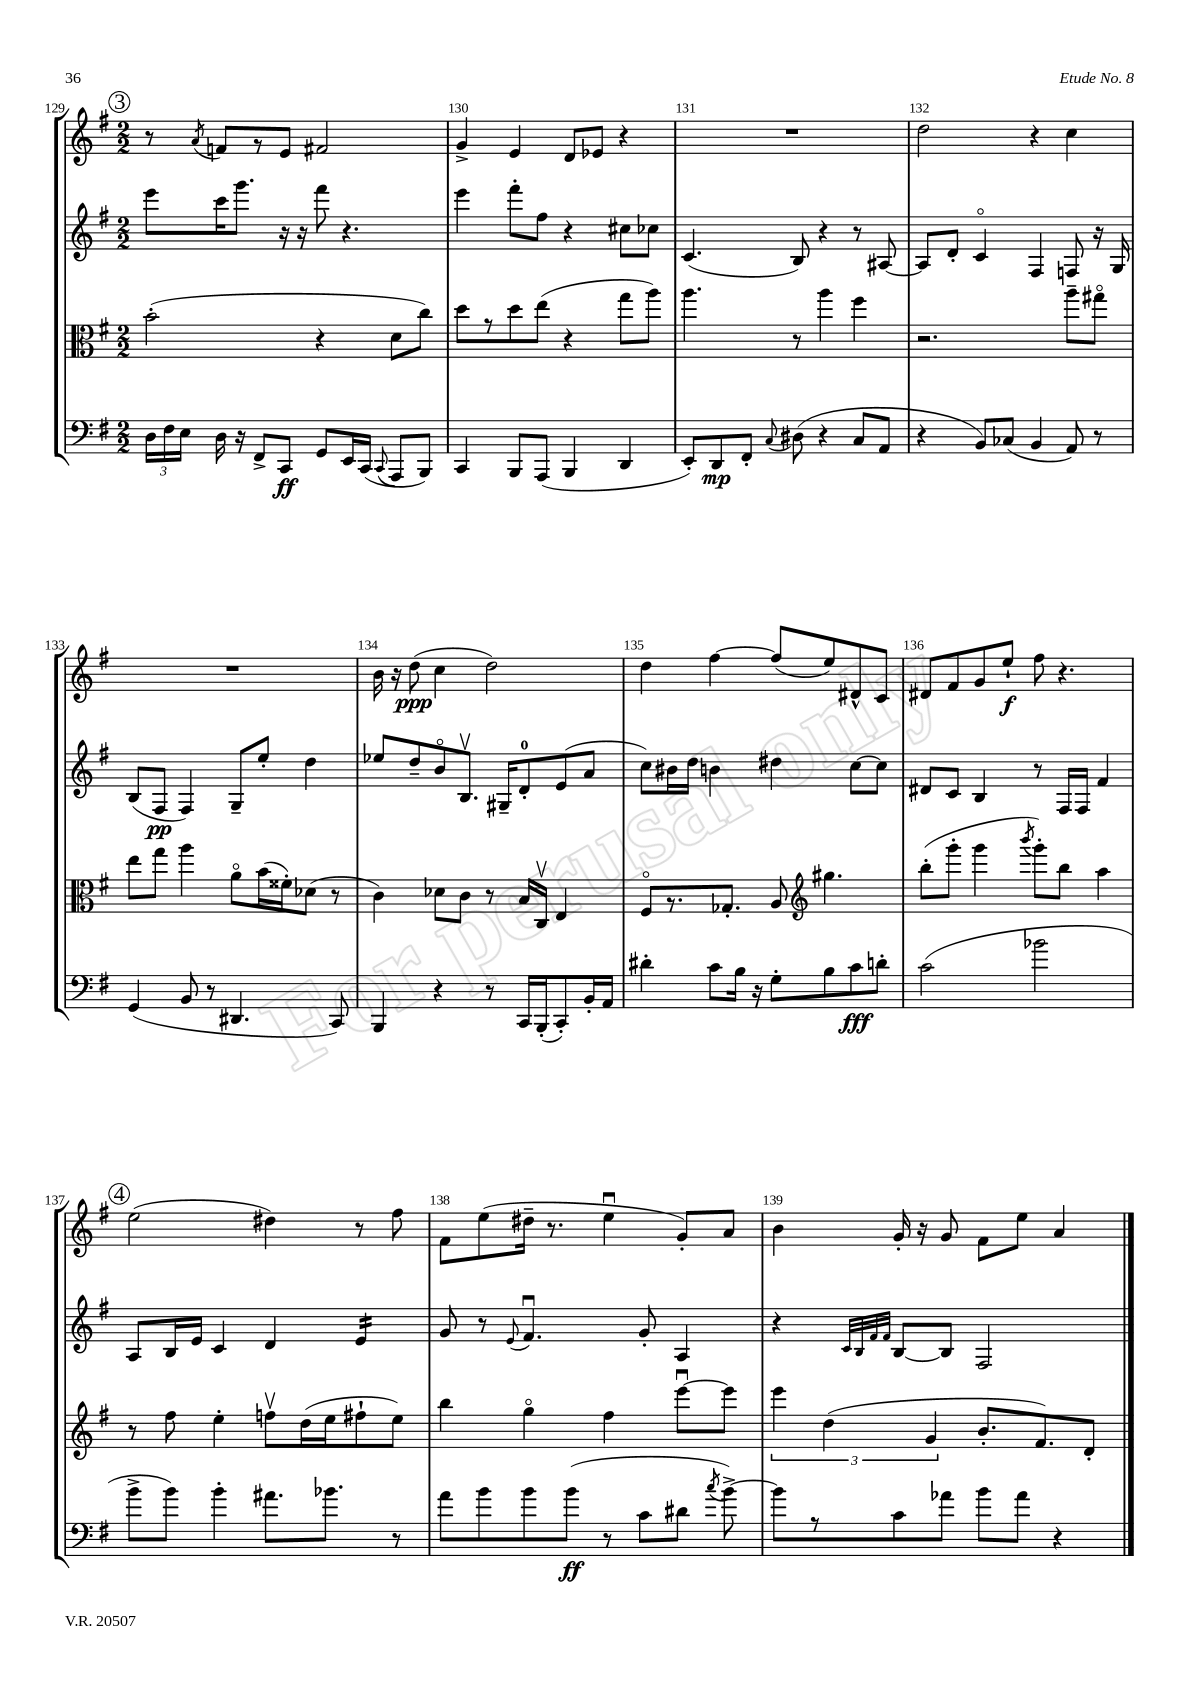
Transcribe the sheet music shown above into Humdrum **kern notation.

**kern	**kern	**kern	**kern
*staff4	*staff3	*staff2	*staff1
*clefF4	*clefC3	*clefG2	*clefG2
*k[f#]	*k[f#]	*k[f#]	*k[f#]
*M2/2	*M2/2	*M2/2	*M2/2
24D	(2b'	8eee	8r
24F#	.	.	.
24E	.	.	.
.	.	.	8qa
16D	.	16ccc	8f
16r	.	8.ggg	.
8FF#^	.	.	8r
8CC	.	16r	8e
.	.	16r	.
8GG	4r	8fff#	2f#
16EE	.	4.r	.
(16CC	.	.	.
8qqCC	.	.	.
8AAA	8d	.	.
8BBB)	8cc)	.	.
=	=	=	=
4CC	8dd	4eee	4g^
.	8r	.	.
8BBB	8dd	8fff#'	4e
(8AAA	(8ee	8ff#	.
4BBB	4r	4r	8d
.	.	.	8e-
4DD	8gg	8cc#	4r
.	8aa)	8cc-	.
=	=	=	=
8EE')	4.aa	(4.c	1r
8DD	.	.	.
8FF#'	.	.	.
8qqC	.	.	.
(8D#	8r	8B)	.
4r	4aa	4r	.
8C	4ff#	8r	.
8AA	.	[8A#	.
=	=	=	=
4r	2.r	8A#]	2dd
.	.	8d'	.
8BB)	.	4co	.
(8C-	.	.	.
4BB	.	4F#	4r
8AA)	8aa~	8F	4cc
8r	8gg#o	16r	.
.	.	16G	.
=	=	=	=
(4GG	8ee	(8B	1r
.	8gg	8F#	.
8BB	4aa	4F#)	.
8r	.	.	.
4.DD#	8ao	8G~	.
.	(16b	8ee'	.
.	16f##')	.	.
.	(8d-	4dd	.
8CC)	8r	.	.
=	=	=	=
4BBB	4c)	8ee-	16b
.	.	.	16r
.	.	8dd~	(8dd
4r	8d-	8bo	4cc
.	8c	8.Bv	.
8r	8r	.	2dd)
.	.	16G#~	.
16CC	16B	8d'	.
(16BBB'	16Cv	.	.
8CC')	4E	(8e	.
16BB'	.	8a	.
16AA	.	.	.
=	=	=	=
4d#'	8F#o	8cc)	4dd
.	8.r	16b#	.
.	.	16dd	.
8c	.	4b	[4ff#
.	8.G-'	.	.
16B	.	.	.
16r	.	.	.
8G'	8A	4dd#	(8ff#]
*	*clefG2	*	*
8B	4.gg#	.	8ee)
8c	.	[8cc	8d#^^
8d'	.	8cc]	8c
=	=	=	=
(2c	(8bb'	8d#	8d#
.	8ggg'	8c	8f#
.	4ggg	4B	8g
.	.	.	8ee`
.	8qbbb	.	.
2b-	8ggg')	8r	8ff#
.	8bb	16F#	4.r
.	.	16F#	.
.	4aa	4f#	.
=	=	=	=
8b^	8r	8A	(2ee
8b)	8ff#	16B	.
.	.	16e	.
4b'	4ee'	4c	.
8.a#	8ffv	4d	4dd#)
.	(16dd	.	.
8.b-	16ee	.	.
.	8ff#`	4e	8r
8r	8ee)	.	8ff#
=	=	=	=
8a	4bb	8g	8f#
8b	.	8r	(8ee
.	.	8qqe	.
8b	4ggo	4.f#u	16dd#~
.	.	.	8.r
(8b	.	.	.
8r	4ff#	.	4eeu
8c	.	8g'	.
8d#	[8eeeu	4A	8g')
8qcc	.	.	.
[8b^)	8eee]	.	8a
=	=	=	=
8b]	6eee	4r	4b
8r	.	.	.
.	(6dd	.	.
.	.	32qqc	.
.	.	32qqB	.
.	.	32qqf#	.
.	.	32qqf#	.
8c	.	[8B	16g'
.	.	.	16r
.	6g	.	.
8a-	.	8B]	8g
8b	8.b'	2F#	8f#
8a-	.	.	8ee
.	8.f#)	.	.
4r	.	.	4a
.	8d'	.	.
==	==	==	==
*-	*-	*-	*-
